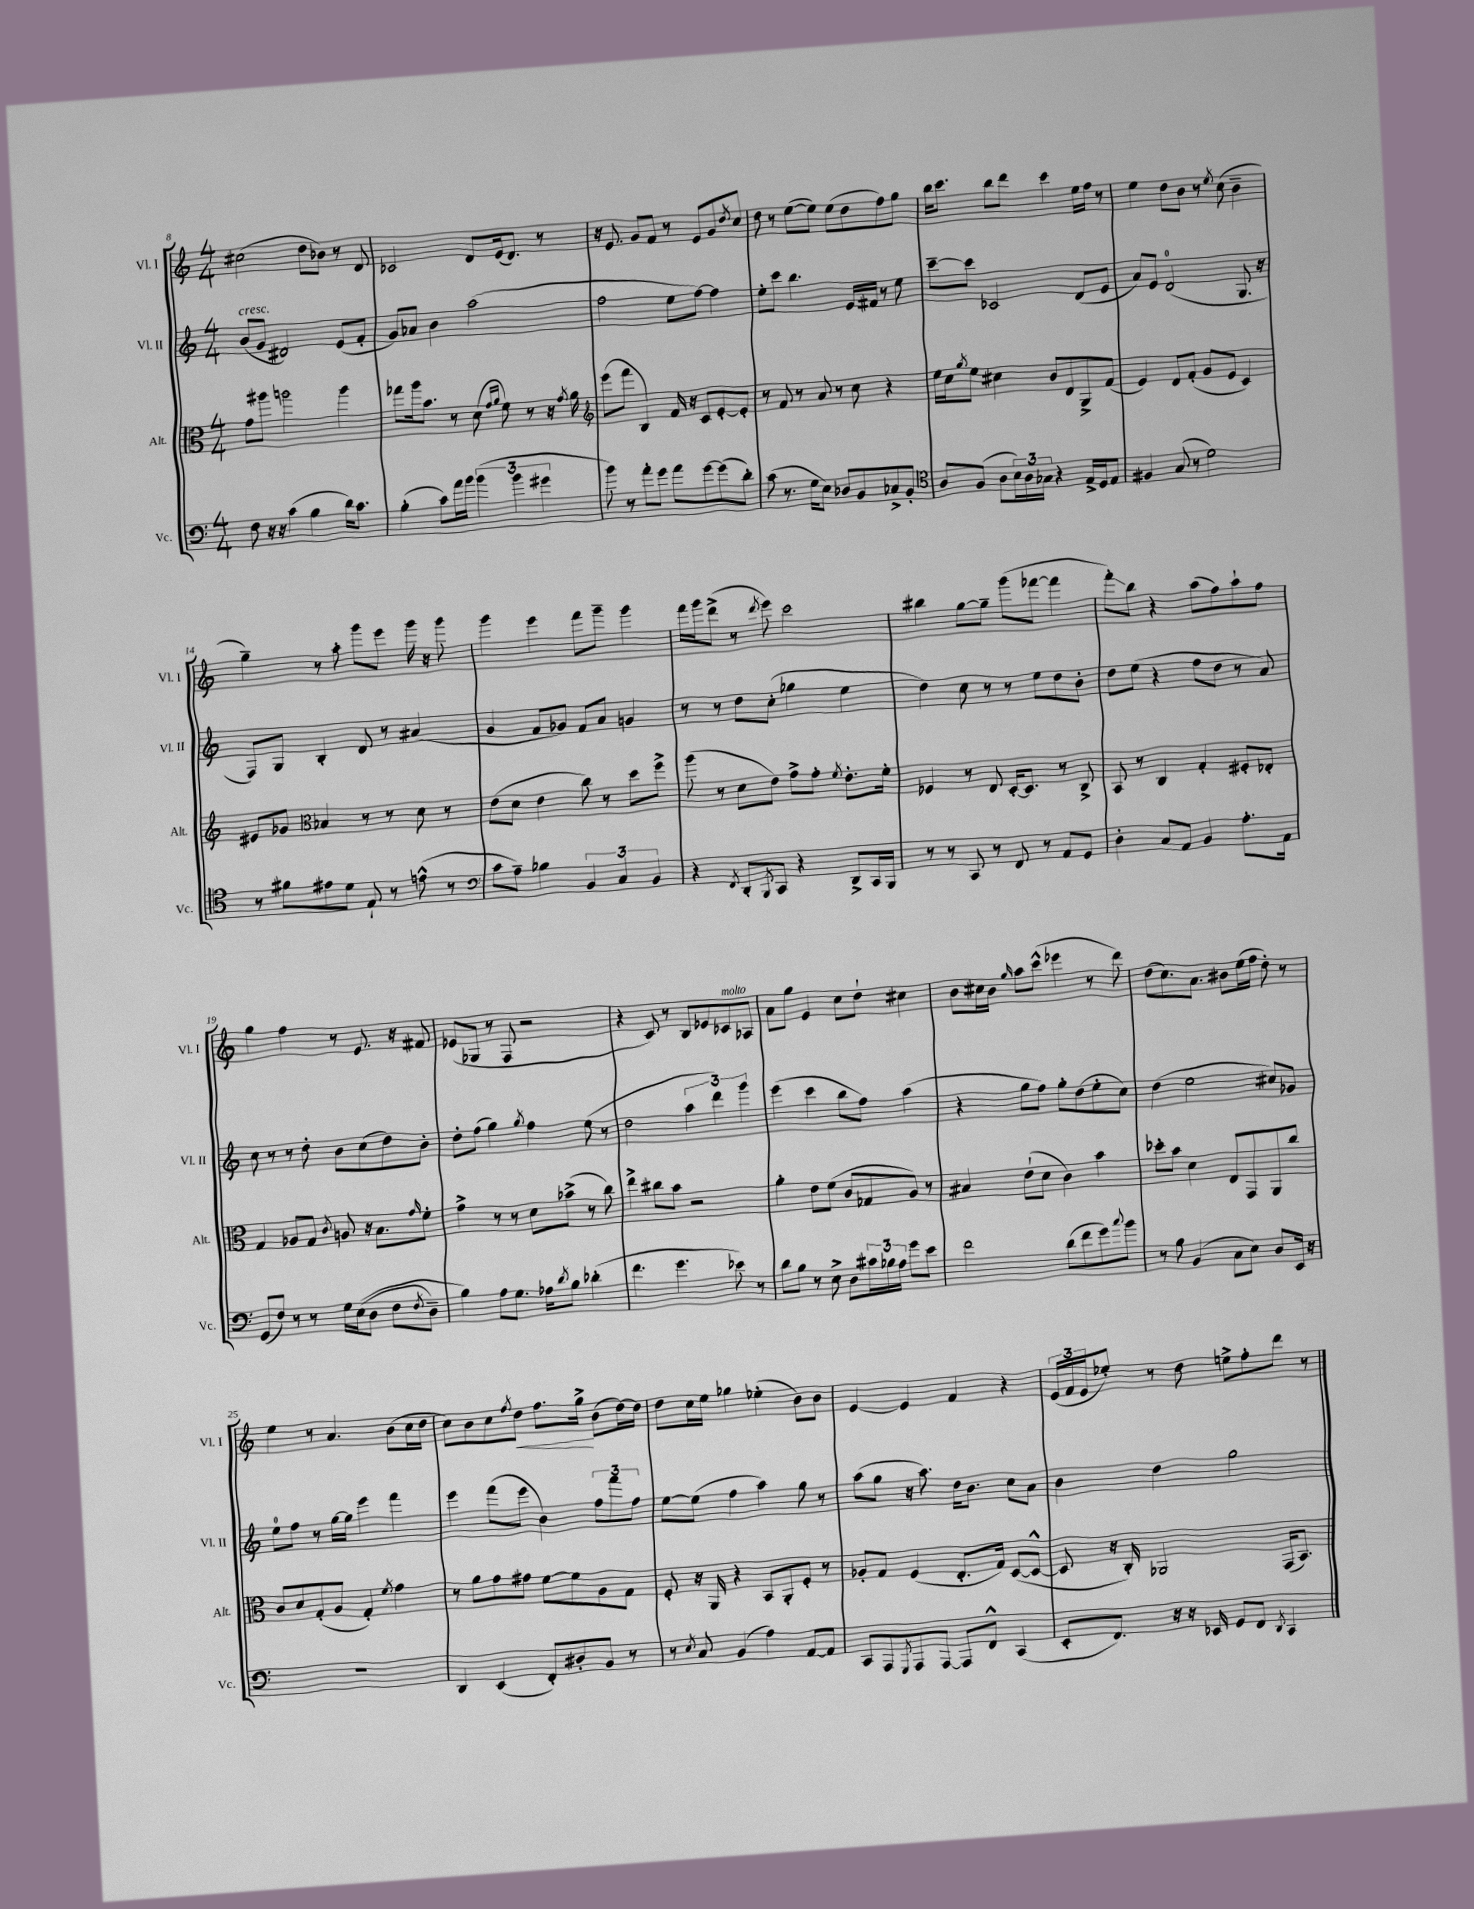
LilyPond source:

<<
\new StaffGroup <<
\new Staff = "s0" \with { instrumentName = "Vl. I" shortInstrumentName = "Vl. I" } {
    \clef treble \key c \major \numericTimeSignature \time 4/4
    cis''2( d''8 bes'8) r8 d'8 |
    ces'2 d'8 e'16( d'8.) r8 |
    r16 e'8. g'8 f'8 r8 e'8 g'8 \acciaccatura { d''8 } c''8 |
    d''8 r8 e''8~( e''8) e''8( d''8 f''8) g''8 |
    b''16 c'''8. b''8 d'''8 c'''4 e''16 f''16 r8 |
    e''4 d''8 b'8 r8 \acciaccatura { e''8 } c''8( b'4-- |
    g''4--) r8 a''8-. g'''8 e'''8 g'''16 r16 g'''8 |
    g'''4 e'''4 f'''8 g'''8-- g'''4 |
    f'''16 g'''16 d'''8->( r8 \acciaccatura { d'''8 } e'''8) c'''2 |
    bis''4 g''8~ g''8-- g'''8( fes'''8~ fes'''4 |
    f'''8-.\glissando) b''8 r4 a''8( f''8) a''8-! f''8 |
    g''4 f''4 r8 e'8. r16 fis'8 |
    ees'8( ges8 r8 f8 r2 |
    r4 c'8) r8 b8 ees'8 ces'8^\markup { \italic "molto" } aes8 |
    a'8 g''8 e'4 c''8 d''8-! cis''4 |
    b'8 cis''16 b'16 \grace { g''16 } a''8 c'''8-^( ees'''4 r8 d'''8) |
    d''8( c''8.) a'8. bis'8 e''16( f''16 d''8-.) r8 |
    e''4 r8 a'4. b'8( c''16 d''16 |
    c''8) b'8 c''8 \acciaccatura { f''8 } d''8\< f''8. g''16->\! b'8( d''16~) d''16 |
    d''8 c''16 e''16 ges''4 ees''4-.( b'8) b'8 |
    e'4~ e'4 f'4 r4 |
    \tuplet 3/2 { e'16( f'16 e'16 } ees''8-.) r8 d''8 e''8-> f''8-. d'''8 r8 \bar "|." |
}
\new Staff = "s1" \with { instrumentName = "Vl. II" shortInstrumentName = "Vl. II" } {
    \clef treble \key c \major \numericTimeSignature \time 4/4
    b'8^\markup { \italic "cresc." }( g'8 dis'2) e'8( f'8-. |
    g'8) aes'8 b'4 a''2( |
    f''2 e''8 f''8~) f''4 |
    e''8-. c'''8 b''4. e'16 fis'16 r8 e''8 |
    c'''8~-- c'''8 ces'2 d'8( e'8 |
    a'8) e'8 d'2-0( g8. r16 |
    f8) g8 b4-. d'8 r8 ais'4( |
    g'4 f'8 ges'8) f'8 a'8 g'4 |
    r8 r8 d''8 c''8-.( ges''4 e''4 |
    d''4) c''8 r8 r8 e''8 d''8 b'8-. |
    d''8 e''8( r4 f''8 d''8 r8 a'8) |
    c''8 r8 r8 d''8-. b'8 c''8( d''8) b'8-. |
    d''8-. f''8( g''4) \acciaccatura { g''8 } f''4 e''8( r8 |
    d''2 \tuplet 3/2 { a''4 d'''4) g'''4 } |
    e'''4( c'''4 b''8 f''8) a''4( |
    r4 g''8 f''8) g''8-. d''8( e''8-. c''8) |
    d''4( e''2 cis''8) ges'8 |
    e''8-0 f''8 r8 g''16~ g''16 e'''4 f'''4 |
    e'''4 f'''8( e'''8 b'4) \tuplet 3/2 { f''8 f'''8 f''8 } |
    e''8~ e''8( f''4 a''4) g''8 r8 |
    a''8( g''8 r16 a''8.) d''16 b'8. c''8 a'8 |
    b'4 d''4 g''2 \bar "|." |
}
\new Staff = "s2" \with { instrumentName = "Alt." shortInstrumentName = "Alt." } {
    \clef alto \key c \major \numericTimeSignature \time 4/4
    g'8 ais''8 a''2 a''4 |
    ges''8 a''16 b'8. r8 d'8( \grace { g'16 a'16 } f'8) r8 r16 \acciaccatura { g'8 } a'16 |
    \clef treble e'''8( f'''8 b4) f'16 r16 c'8 e'8~-. e'8-. |
    r8 f'8 r8 a'8 r8 c''8 r4 |
    e''16 c''16 \acciaccatura { g''8 } e''8 cis''4 b'8 d'8 g8-> f'8( |
    e'4) d'8 f'8-.( g'8 e'8 c'4) |
    eis'8 ges'8 \clef alto bes4 r8 r8 d'8 r8 |
    e'8( d'8 e'4 c''8) r8 d''8 f''8-> |
    a''8( r8 d'8 e'8) g'8-> g'8-. \acciaccatura { f'8 } e'8.-. f'16-. |
    fes4 r8 e8 d16~-. d8. r8 c8-> |
    b,8 r8 c4 g4-. fis8-. ees8-. |
    g4 aes8 g8 \acciaccatura { c'8 } a8 r16 b8. \grace { g'16 } f'8-. |
    g'4-> r8 r8 d'8 bes'8->( r8 c''8) |
    e''4-> cis''8 b'8 r2 |
    a'4-. e'8 f'8( c'8 ges8 a8) r8 |
    bis4 e'8-!( d'8 c'4) b'4 |
    des''8-. b'8 d'4 e8 g,8 a,8 c''8 |
    c'8 d'8 g8-.( a8 g4-.) \acciaccatura { f'8 } g'4 |
    r8 a'8 g'8 gis'8 f'8~ f'8 a8 g8 |
    f8-. r16 a,16 r4 b,8 a,8-. f8-. r8 |
    aes8-. g8 f4( e8.-. g16) d8~( d8~-^ |
    d8 r16 c16-.) aes,2 g,16( b,8.) \bar "|." |
}
\new Staff = "s3" \with { instrumentName = "Vc." shortInstrumentName = "Vc." } {
    \clef bass \key c \major \numericTimeSignature \time 4/4
    f8 r16 r16 c'4( b4 d'16) c'8. |
    b4-.( c'8) a'16 b'16 \tuplet 3/2 { b'4( b'4 gis'4 } |
    b'8) r8 a'8-. g'8 a'8 g'8~ g'8( d'8-.) |
    c'8( r8. g16 e8) des8 b,8 ces8-> b,8-. |
    \clef tenor a8 f8( a8 \tuplet 3/2 { b16) a16 ges16 } r4 e16-> d16 e8 |
    fis4 g8( r8 d'2) |
    r8 fis'8 eis'8 d'8 e8-! r8 e'8-^( r8 |
    \clef bass c'8 a8--) bes4 \tuplet 3/2 { b,4 c4 b,4 } |
    r4 \acciaccatura { f,8 } d,8-. \acciaccatura { b,,8 } c,8 r4 d,8-> c,16 b,,16 |
    r8 r8 c,8 r8 f,8 r8 a,8 g,8 |
    d4-. c8 a,8 b,4 a8.-. a,16 |
    g,8( f8) r8 r8 g16 e16(\( d8 f8 \acciaccatura { f8 } d8--) |
    b4\) a8 g8. aes16 \acciaccatura { d'8 } b8 des'4-.( |
    f'4. g'4. ees'8) r8 |
    d'8 b8 r8 e8-> d8 \tuplet 3/2 { cis'16 bes16 a16 } g'8 e'8 |
    f'2 d'8( f'8 g'8) \appoggiatura { c''8 } b'8 |
    r8 b8 b,4( c8 e8) d8 e,16 r16 |
    R1 |
    d,4 e,4( f,8-.) dis8-. b,8 r8 |
    r8 \acciaccatura { e8 } c8 b,4( a4) a,8~ a,8 |
    c,8 a,,8 \acciaccatura { g,,8 } a,,8 a,,8~ a,,8 f,8-^ c,4( |
    e,8-. f,8.) r16 r16 ees,16 g,8 f,8 \acciaccatura { d,8 } c,4 \bar "|." |
}
>>
>>
\layout { \context { \Score currentBarNumber = #8 } }
